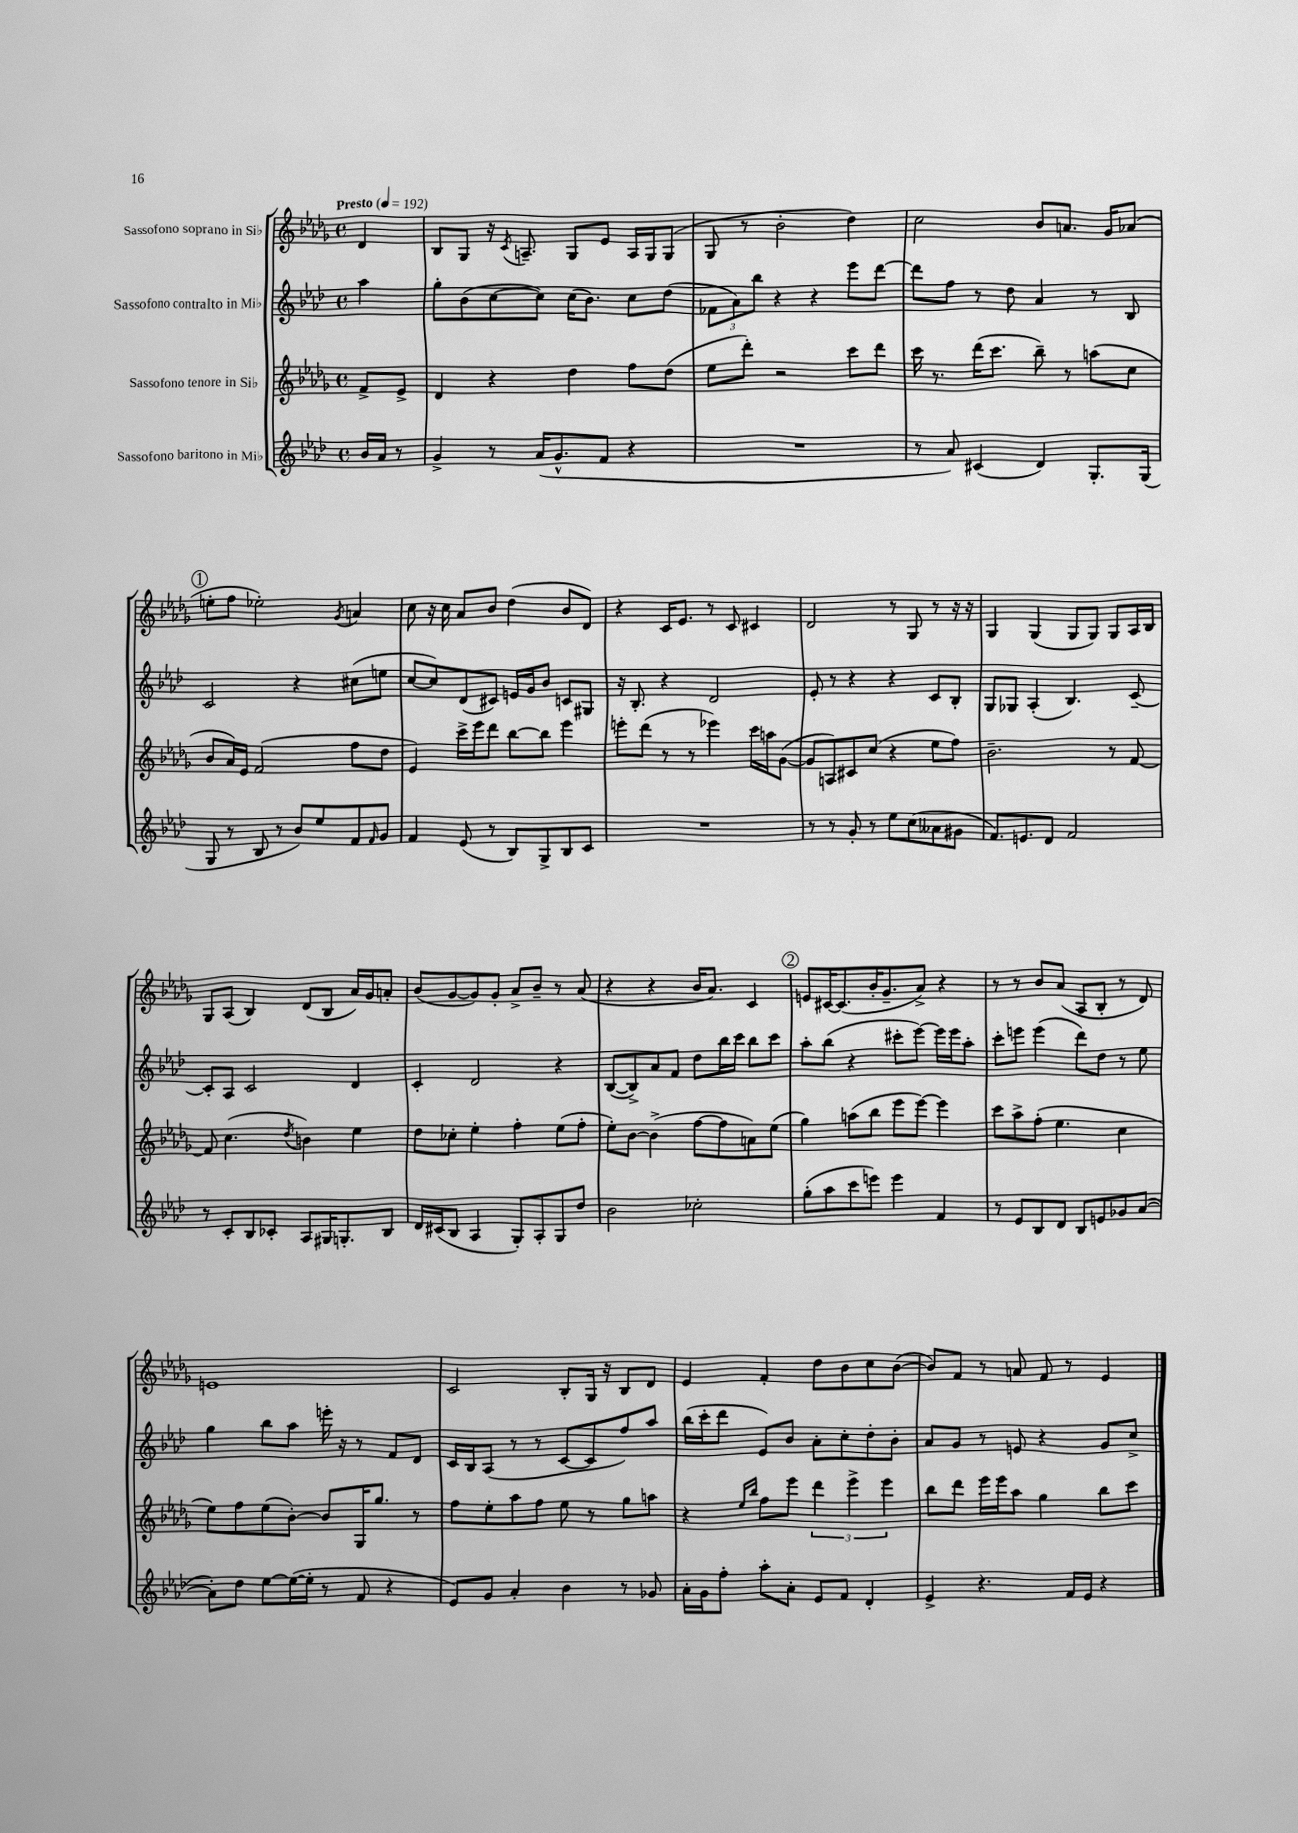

**kern	**kern	**kern	**kern
*part4	*part3	*part2	*part1
*staff4	*staff3	*staff2	*staff1
*I"Sassofono baritono in Mi♭	*I"Sassofono tenore in Si♭	*I"Sassofono contralto in Mi♭	*I"Sassofono soprano in Si♭
*clefG2	*clefG2	*clefG2	*clefG2
*k[b-e-a-d-]	*k[b-e-a-d-g-]	*k[b-e-a-d-]	*k[b-e-a-d-g-]
*M4/4	*M4/4	*M4/4	*M4/4
*met(c)	*met(c)	*met(c)	*met(c)
*MM192	*MM192	*MM192	*MM192
=	=	=	=
!	!	!	!LO:TX:a:B:t=Presto
16b-/LL	8f^/L	4aa-\	4d-/
16a-/JJ	.	.	.
8r	8e-^/J	.	.
=1	=1	=1	=1
4g^/	4d-/	8gg'\L	8B-/L
.	.	(8b-\	8G-/J
8r	4r	[8cc\	16r
.	.	.	8qc/
.	.	.	8.An~/
(16a-/KL	.	8cc\J])	.
8.g^^/	.	.	.
.	4dd-\	(16cc\KL	8G-/L
.	.	8.b-\J)	.
8f/J	.	.	8e-/J
4r	8ff\L	8cc\L	16A/LL
.	.	.	16G-/J
.	(8dd-\J	(8dd-\J	(8G-/J
=2	=2	=2	=2
1r	8ee-\L	12f-X\L	8G-/
.	.	12a-\)	.
.	8ddd-'\J)	.	8r
.	.	12bb-\J	.
.	2r	4r	2b-'\
.	.	4r	.
.	8ccc\L	8eee-\L	4dd-\)
.	8ddd-\J	[8ddd-\J	.
=3	=3	=3	=3
8r	16ccc\	8ddd-\L]	2cc\
.	8.r	.	.
8a-/)	.	8ff\J	.
(4c#X/	(16ddd-\KL	8r	.
.	8.ccc\J	.	.
.	.	8dd-\	.
4d-/)	8bb-~\)	4a-/	8b-/L
.	8r	.	8.an/J
8.G'/L	(8aan\L	8r	.
.	.	.	16g-/KL
.	8cc\J	8B-/	(8a-X/J
(16G/Jk	.	.	.
!!LO:LB:g=z
!!LO:REH:place=s1:t=1
=4	=4	=4	=4
8G/	8b-/L	2c/	8een'\L
8r	16a-/L)	.	8ff\J
.	16e-/JJ	.	.
8B-/	(2f/	.	2ee-X'\)
8r	.	.	.
8b-/L)	.	4r	.
8ee-/	.	.	.
.	.	.	8qg-/
8f/	8ff\L	(8cc#X\L	4an/
16qqf/	.	.	.
8g/J	8dd-\J	8een\J	.
=5	=5	=5	=5
4f/	4e-/)	[8cc/L	8cc\
.	.	8cc/])	16r
.	.	.	16cc\
(8e-/	16ccc^\LL	(8d-/	8a-/L
.	16eee-\J	.	.
8r	8ddd-\J	8c#X/J)	8b-/J
8B-/L)	[8bb-\L	16en/LL	(4dd-\
.	.	16g/J	.
8G^/	8bb-\J]	8b-/J	.
8B-/	4eee-\	8cn/L	8b-/L
8c/J	.	8G#X/J	8d-/J)
=6	=6	=6	=6
1r	8eeen'\L	16r	4r
.	.	8.B-'/	.
.	(8ddd-\J	.	.
.	8r	4r	16c/KL
.	.	.	8.e-/J
.	8r	.	.
.	4eee-X\)	2d-/	8r
.	.	.	8c/
.	16ccc\LL	.	4c#X/
.	16aan\J	.	.
.	([8g-\J	.	.
=7	=7	=7	=7
8r	8g-/L]	8e-'/	2d-/
8r	8An/)	8r	.
8g'/	8c#X/	4r	.
8r	(8cc/J	.	.
8ee-\L	4r	4r	8r
(8cc\	.	.	8G-/
8a--X\	8ee-\L	8c/L	8r
8g#X\J	8ff\J)	8B-'/J	16r
.	.	.	16r
=8	=8	=8	=8
8.f/L)	2.b-~\	8G/L	4G-/
.	.	8G-X/J	.
8.en/	.	.	.
.	.	(4A-'/	(4G-/
8d-/J	.	.	.
2f/	.	4.B-/)	8G-/L
.	.	.	8G-/J)
.	8r	.	8G-/L
.	[8f/	[8c~/	16A-/L
.	.	.	16B-/JJ
!!LO:LB:g=z
=9	=9	=9	=9
8r	8f/]	8c'/L]	8G-/L
8c'/L	(4.cc\	8A-/J	(8A-/J
8B-/	.	2c/	4B-/)
8c-X'/J	.	.	.
.	8qdd-/	.	.
8A-/L	4bn\)	.	(8d-/L
16G#X/K	.	.	8B-/J
8.Gn'/	.	.	.
.	4ee-\	4d-/	16a-/LL)
.	.	.	16g-/J
8B-/J	.	.	8an'/J
=10	=10	=10	=10
16d-/LL	8dd-\L	4c'/	(8b-/L
(16c#X/J	.	.	.
8B-/J	8cc-X'\J	.	[8g-/
4A-/	4ee-'\	2d-/	8g-/])
.	.	.	8g-'/J
8G'/L)	4ff'\	.	8a-^/L
8A-'/	.	.	8b-~/J
8G/	(8ee-\L	4r	8r
8dd-/J	8ff'\J	.	(8a-/
=11	=11	=11	=11
2b-\	8ee-'\L)	([8B-/L	4r
.	[8b-\J	8B-^/])	.
.	(4b-^\]	8a-/	4r
.	.	8f/J	.
2cc-X'\	[8ff\L	8dd-\L	16b-/KL
.	.	.	8.a-/J)
.	8ff\]	16bb-\L	.
.	.	16ccc\JJ	.
.	8an\)	8bb-\L	4c/
.	(8ee-\J	8ccc\J	.
!!LO:REH:place=s1:t=2
=12	=12	=12	=12
(8gg'\L	4gg-\)	8aa-'\L	8en/L
8aa-\	.	(8bb-\J	[16c#X/K
.	.	.	(8.c#/]
8ccc\	(8aan\L	4r	.
8eeen\J)	8bb-\J	.	16b-'/K
.	.	.	8.g-~/
4eee\	8eee-\L	8ccc#X'\L	.
.	[8eee-\J)	[8eee-\J)	8a-^/J)
4f/	4eee-\]	16eee-\LL]	4r
.	.	16eee-\J	.
.	.	8aa-'\J	.
=13	=13	=13	=13
8r	8ccc\L	8ccc'\L	8r
8e-/L	8aa-^\	8eeen\J	8r
8B-/	(8ff'\J	(4eee\	8b-/L
8d-/J	4.ee-\	.	(8a-/J
8B-/L	.	8ddd-\L)	8A-/L
8en/	.	8dd-\J	8B-'/J
8g-X/	4cc\	8r	8r
([8a-/J	.	8ee-\	8d-/)
!!LO:LB:g=z
=14	=14	=14	=14
8a-'\L])	8ee-\L)	4gg\	1en
8dd-\J	8ff\	.	.
[8ee-\L	(8ee-\	8bb-\L	.
(16ee-\L_	[8b-'\J)	8aa-\J	.
16ee-'\JJ]	.	.	.
8r	8b-/L]	16eeen'\	.
.	.	16r	.
8f/	16G-/K	8r	.
.	8.gg-/J	.	.
4r	.	8f/L	.
.	8r	8d-/J	.
=15	=15	=15	=15
8e-/L)	8ff\L	16c/LL	2c/
.	.	16B-/J	.
8g/J	8ee-'\	(8A-/J	.
4a-'/	8aa-\	8r	.
.	8ff\J	8r	.
4b-\	8ee-\	[8c/L	8B-'/L
.	8r	8c/]	16G-/Jk
.	.	.	16r
8r	8gg-\L	8ff/)	8B-/L
8g-X/	8aan\J	8aa-/J	8d-/J
=16	=16	=16	=16
16a-'\LL	4r	(16bb-\LL	4e-/
16g\J	.	16ccc'\J	.
8ff'\J	.	8ddd-\J	.
.	16qqee-/LL	.	.
.	16qqbb-/JJ	.	.
8aa-'\L	8ff\L	8e-/L)	4f'/
8a-'\J	8eee-\J	8b-/J	.
8e-/L	6ddd-\	8a-'\L	8dd-\L
8f/J	.	8cc'\	8b-\
.	6eee-^\	.	.
4d-'/	.	8dd-'\	8cc\
.	6eee-\	.	.
.	.	8b-'\J	([8b-\J
=17	=17	=17	=17
4e-^/	8bb-\L	8a-/L	8b-/L])
.	8ddd-\J	8g/J	8f/J
4.r	16eee-\LL	8r	8r
.	16eee-\J	.	.
.	8aa-\J	8en/	8an/
.	4gg-\	4r	8f/
16f/LL	.	.	8r
16e-/JJ	.	.	.
4r	8bb-\L	8g/L	4e-/
.	8ccc\J	8cc^/J	.
==	==	==	==
*-	*-	*-	*-
